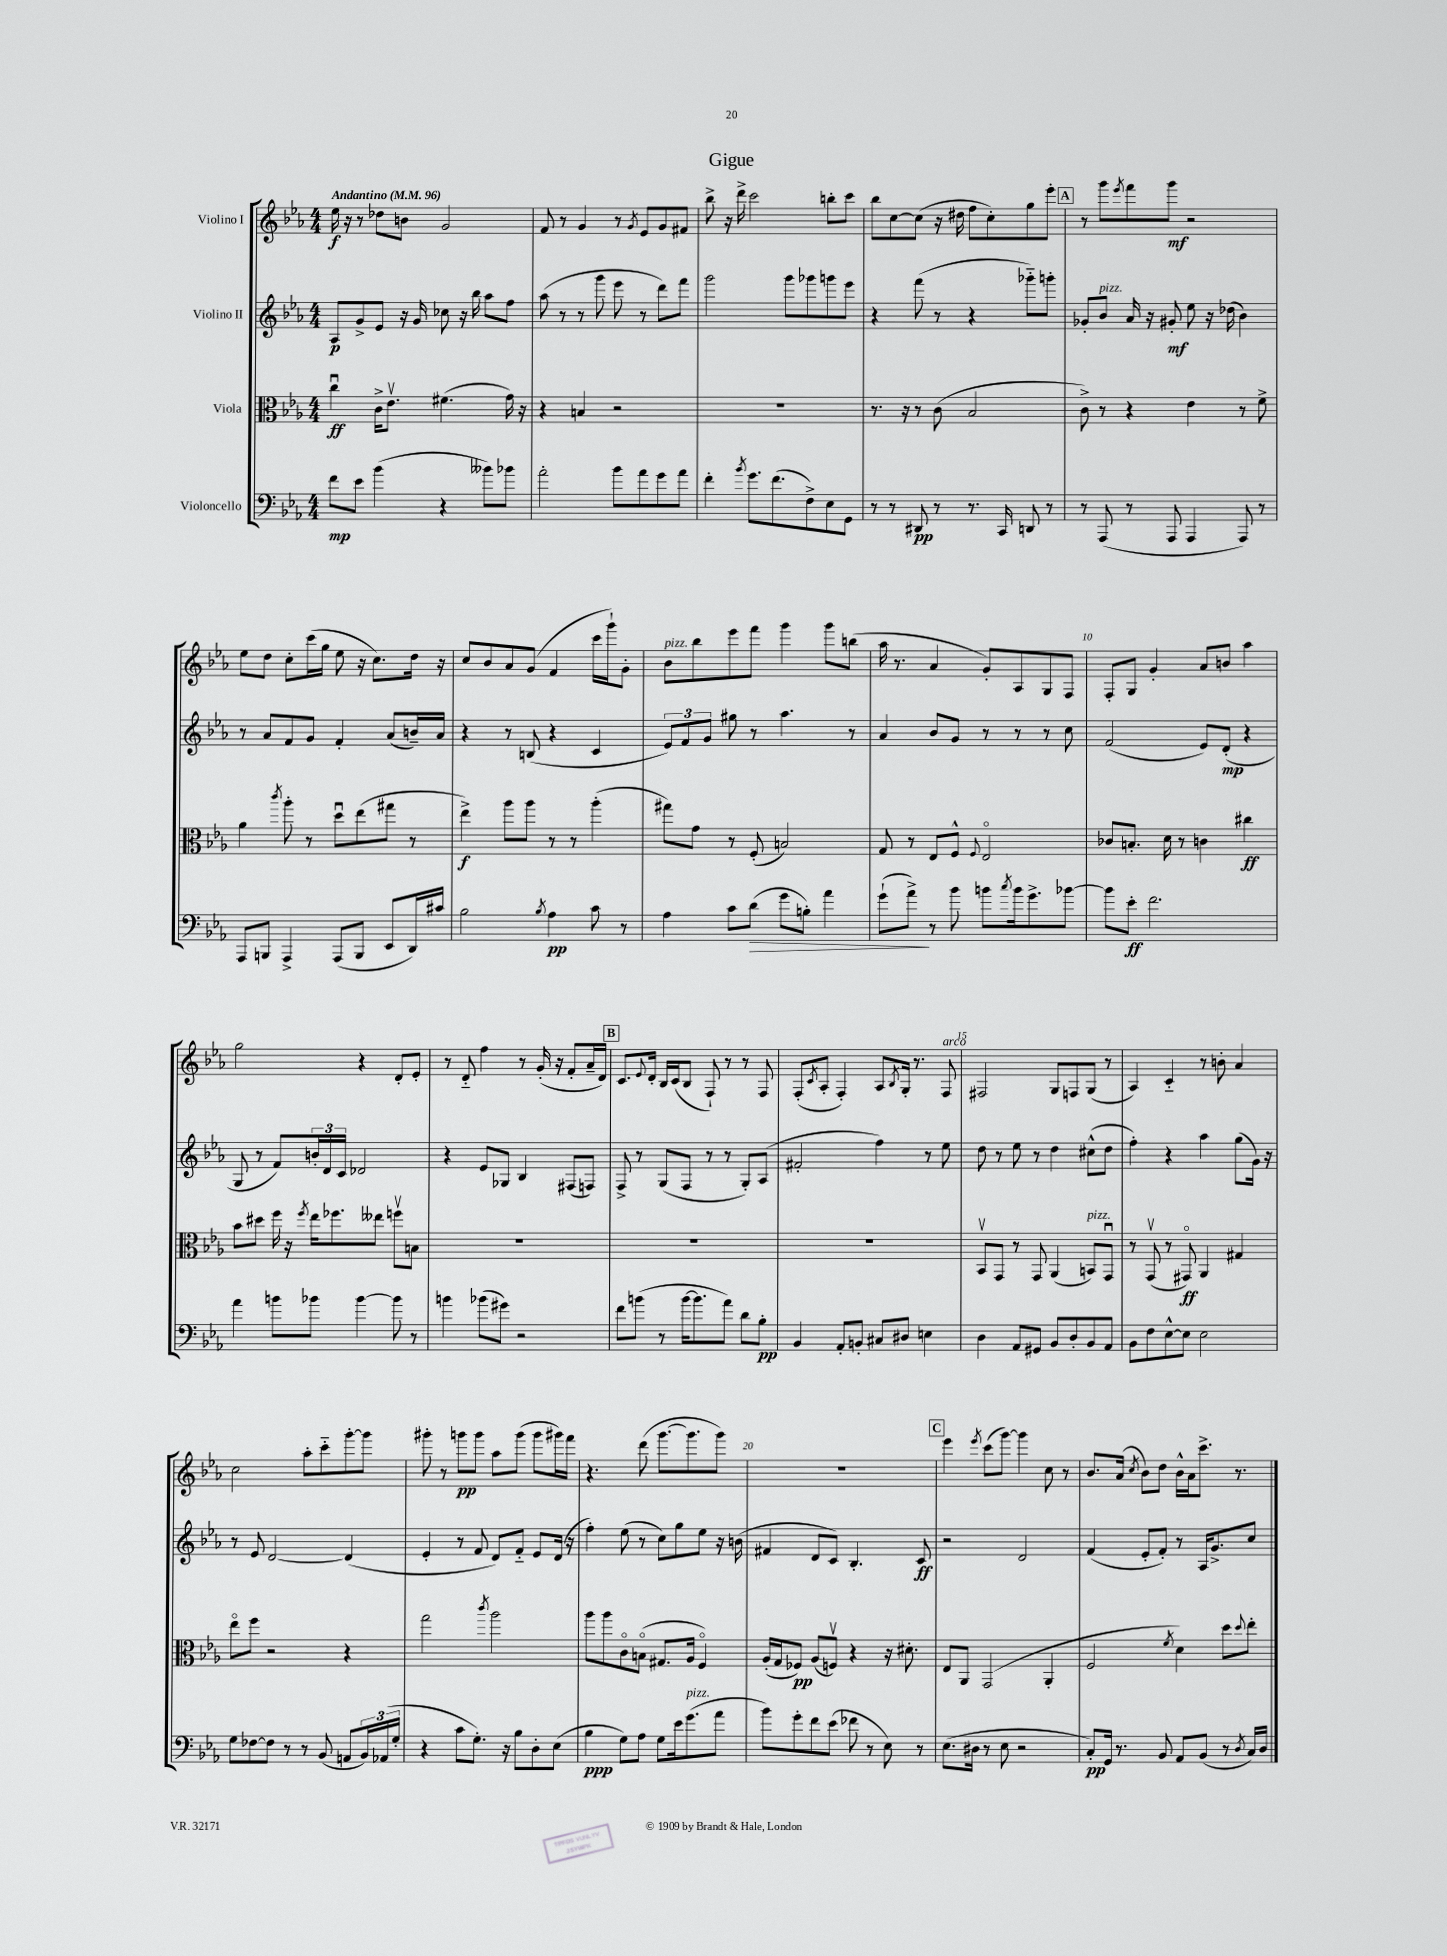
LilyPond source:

\header { title = "Gigue" }
<<
\new StaffGroup <<
\new Staff = "s0" \with { instrumentName = "Violino I" } {
    \clef treble \key ees \major \numericTimeSignature \time 4/4 \tempo "Andantino" 4 = 96
    ees''16\f r16 r8 des''8 b'8 g'2 |
    f'8 r8 g'4 r8 \acciaccatura { g'8 } ees'8 g'8 fis'8 |
    bes''8-> r16 d'''16-> c'''2 b''8-. c'''8 |
    bes''8 c''8~ c''8( r16 dis''16 f''8 c''8-.) g''8 ees'''8-. |
    \mark \markup { \box "A" } r8 g'''8 \acciaccatura { ees'''8 } f'''8 g'''8\mf r2 |
    ees''8 d''8 c''8-. c'''16( g''16 ees''8 r16 c''8.) d''16 r16 |
    c''8 bes'8 aes'8 g'8( f'4 c'''16 g'''16-!) g'8-. |
    bes'8^\markup { \italic "pizz." } bes''8 ees'''8 f'''8 g'''4 g'''8 b''8( |
    aes''16 r8. aes'4 g'8-.) aes8 g8 f8 |
    f8-. g8 g'4-. aes'8 b'8 aes''4 |
    g''2 r4 d'8-. ees'8-. |
    r8 d'8-_ f''4 r8 g'16-.( r16 f'8-. aes'16-- d'16) |
    \mark \markup { \box "B" } c'8. \appoggiatura { ees'8 } d'16-. bes16 c'16( bes8 f8-!) r8 r8 f8 |
    f8-.( \acciaccatura { c'8 } aes8-. f4-.) aes8 \acciaccatura { bes8 } g16-. r8. f8^\markup { \italic "arco" } |
    fis2 g8 f8 g8( r8 |
    aes4) c'4-_ r8 b'8-. aes'4 |
    c''2 aes''8-. c'''8-_ g'''8~-. g'''8 |
    gis'''8-. r8 g'''8\pp g'''8 aes''8 g'''8( g'''8 gis'''16) f'''16 |
    r4. d'''8( g'''8.~ g'''8. g'''8) |
    R1 |
    \mark \markup { \box "C" } ees'''4 \acciaccatura { ees'''8 } c'''8( g'''8~) g'''4 c''8 r8 |
    bes'8. aes'16( \acciaccatura { c''8 } bes'8) d''8 bes'16-^ aes'16 c'''8.-> r8. \bar "|." |
}
\new Staff = "s1" \with { instrumentName = "Violino II" } {
    \clef treble \key ees \major \numericTimeSignature \time 4/4
    aes8\p g'8-> ees'8 r16 g'16 ces''8 r16 bes''16 aes''8 f''8 |
    aes''8( r8 r8 g'''8 ees'''8 r8 d'''8) f'''8 |
    g'''2 g'''8 ges'''8 g'''8 ees'''8 |
    r4 f'''8( r8 r4 ges'''8-_) g'''8-. |
    \mark \markup { \box "A" } ges'8-. bes'8^\markup { \italic "pizz." } aes'16 r16 gis'8-.\mf ees''8 r16 des''16( bes'4) |
    r8 aes'8 f'8 g'8 f'4-. aes'8( b'16--) aes'16 |
    r4 r8 b8( r4 c'4 |
    \tuplet 3/2 { ees'8) f'8 g'8 } gis''8 r8 aes''4. r8 |
    aes'4 bes'8 g'8 r8 r8 r8 c''8 |
    f'2( ees'8) d'8-.\mp( r4 |
    g8 r8 f'8) \tuplet 3/2 { b'16-. d'16 c'16 } des'2 |
    r4 ees'8 ges8 bes4 fis8( f8) |
    \mark \markup { \box "B" } f8-> r8 g8( f8 r8 r8 g8-.) aes8( |
    fis'2-. f''4) r8 ees''8 |
    d''8 r8 ees''8 r8 d''4 cis''8-^( d''8 |
    f''4-.) r4 aes''4 g''8( g'16) r16 |
    r8 ees'8 d'2~ d'4( |
    ees'4-. r8 f'8 d'8) f'8-_ ees'8 d'16( r16 |
    f''4-.) ees''8( r8 c''8) g''8 ees''8 r16 b'16( |
    fis'4 d'8 c'8) bes4.-. c'8\ff |
    \mark \markup { \box "C" } r2 d'2 |
    f'4( ees'8-. f'8-.) r8 aes16 g'8.-> c''8 \bar "|." |
}
\new Staff = "s2" \with { instrumentName = "Viola" } {
    \clef alto \key ees \major \numericTimeSignature \time 4/4
    c''4\downbow\ff c'16-> ees'8.\upbow fis'4.( g'16) r16 |
    r4 b4 r2 |
    R1 |
    r8. r16 r8 c'8( bes2 |
    \mark \markup { \box "A" } c'8->) r8 r4 ees'4 r8 f'8-> |
    aes'4 \acciaccatura { c'''8 } aes''8-. r8 d''8\downbow ees''8( gis''8 r8 |
    ees''4->\f) aes''8 aes''8 r8 r8 aes''4-.( |
    gis''8) g'8 r8 f8-.( b2) |
    g8 r8 ees8 f8-^ \appoggiatura { f8 } ees2\flageolet |
    ces'8 b8.-. d'16 r8 c'4 cis''4\ff |
    bes'8 dis''8 f''16 r16 \acciaccatura { f''8 } ees''16 fes''8. eeses''8 f''8\upbow b8 |
    R1 |
    \mark \markup { \box "B" } R1 |
    R1 |
    bes,8\upbow g,8 r8 g,8 aes,4( b,8^\markup { \italic "pizz." }) g,8\downbow |
    r8 g,8\upbow( r8 gis,8\flageolet\ff) aes,4 gis4 |
    ees''8\flageolet f''8 r2 r4 |
    g''2 \acciaccatura { c'''8 } aes''2 |
    aes''8 aes''8 c'8\flageolet b8\flageolet( gis8. aes16 f4\flageolet) |
    aes16-.( g16 fes8\pp) aes8( f8\upbow) r4 r16 dis'8.-. |
    \mark \markup { \box "C" } ees8 aes,8 g,2( aes,4-. |
    f2 \acciaccatura { f'8 } d'4) d''8 \appoggiatura { d''8 } ees''8-. \bar "|." |
}
\new Staff = "s3" \with { instrumentName = "Violoncello" } {
    \clef bass \key ees \major \numericTimeSignature \time 4/4
    f'8\mp ees'8 bes'4( r4 beses'8) bes'8 |
    aes'2-. bes'8 aes'8 g'8 aes'8 |
    f'4-. \acciaccatura { bes'8 } g'8. f'8.( f8->) ees8 g,8 |
    r8 r8 dis,8\pp r8 r8. c,16 d,8 r8 |
    \mark \markup { \box "A" } r8 aes,,8( r8 aes,,8 aes,,4 aes,,8) r8 |
    aes,,8 b,,8 aes,,4-> aes,,8( b,,8 ees,8 d,16) cis'16 |
    bes2 \acciaccatura { bes8 } aes4\pp c'8 r8 |
    aes4 c'8 d'8\>( g'8 b8-.) aes'4 |
    g'8-!( aes'8->\!) r8 bes'8 b'8 \acciaccatura { c''8 } b'16 g'8.-> bes'8~ |
    bes'8 ees'8-.\ff f'2. |
    aes'4 b'8 bes'8 bes'4~ bes'8 r8 |
    b'4 bes'8( gis'8) r2 |
    \mark \markup { \box "B" } f'8 b'8( r8 b'16~ b'8. aes'8) d'8 bes8-.\pp |
    bes,4 aes,8-. b,8-. cis8 dis8 e4 |
    d4 aes,8 gis,8 bes,8 d8-. bes,8 aes,8 |
    bes,8 f8 ees8~-^ ees8 ees2 |
    g8 fes8~ fes8 r8 r8 bes,8( a,8 \tuplet 3/2 { bes,16) aes,16( g16-. } |
    r4 c'8 g8.-.) r16 bes8 d8-. ees8( |
    bes4\ppp g8) aes8 g8 ees'16 g'8.^\markup { \italic "pizz." }( aes'8 |
    bes'8) g'8-. f'8 ees'8( fes'8 r8 ees8) r8 |
    \mark \markup { \box "C" } ees8.( dis16 r8 ees8 r2 |
    c8-.\pp) g,16 r8. bes,8 aes,8 bes,8( r8 \acciaccatura { d8 } c16) d16 \bar "|." |
}
>>
>>
\layout { \context { \Score \override BarNumber.break-visibility = ##(#f #t #t) barNumberVisibility = #(every-nth-bar-number-visible 5) } }
